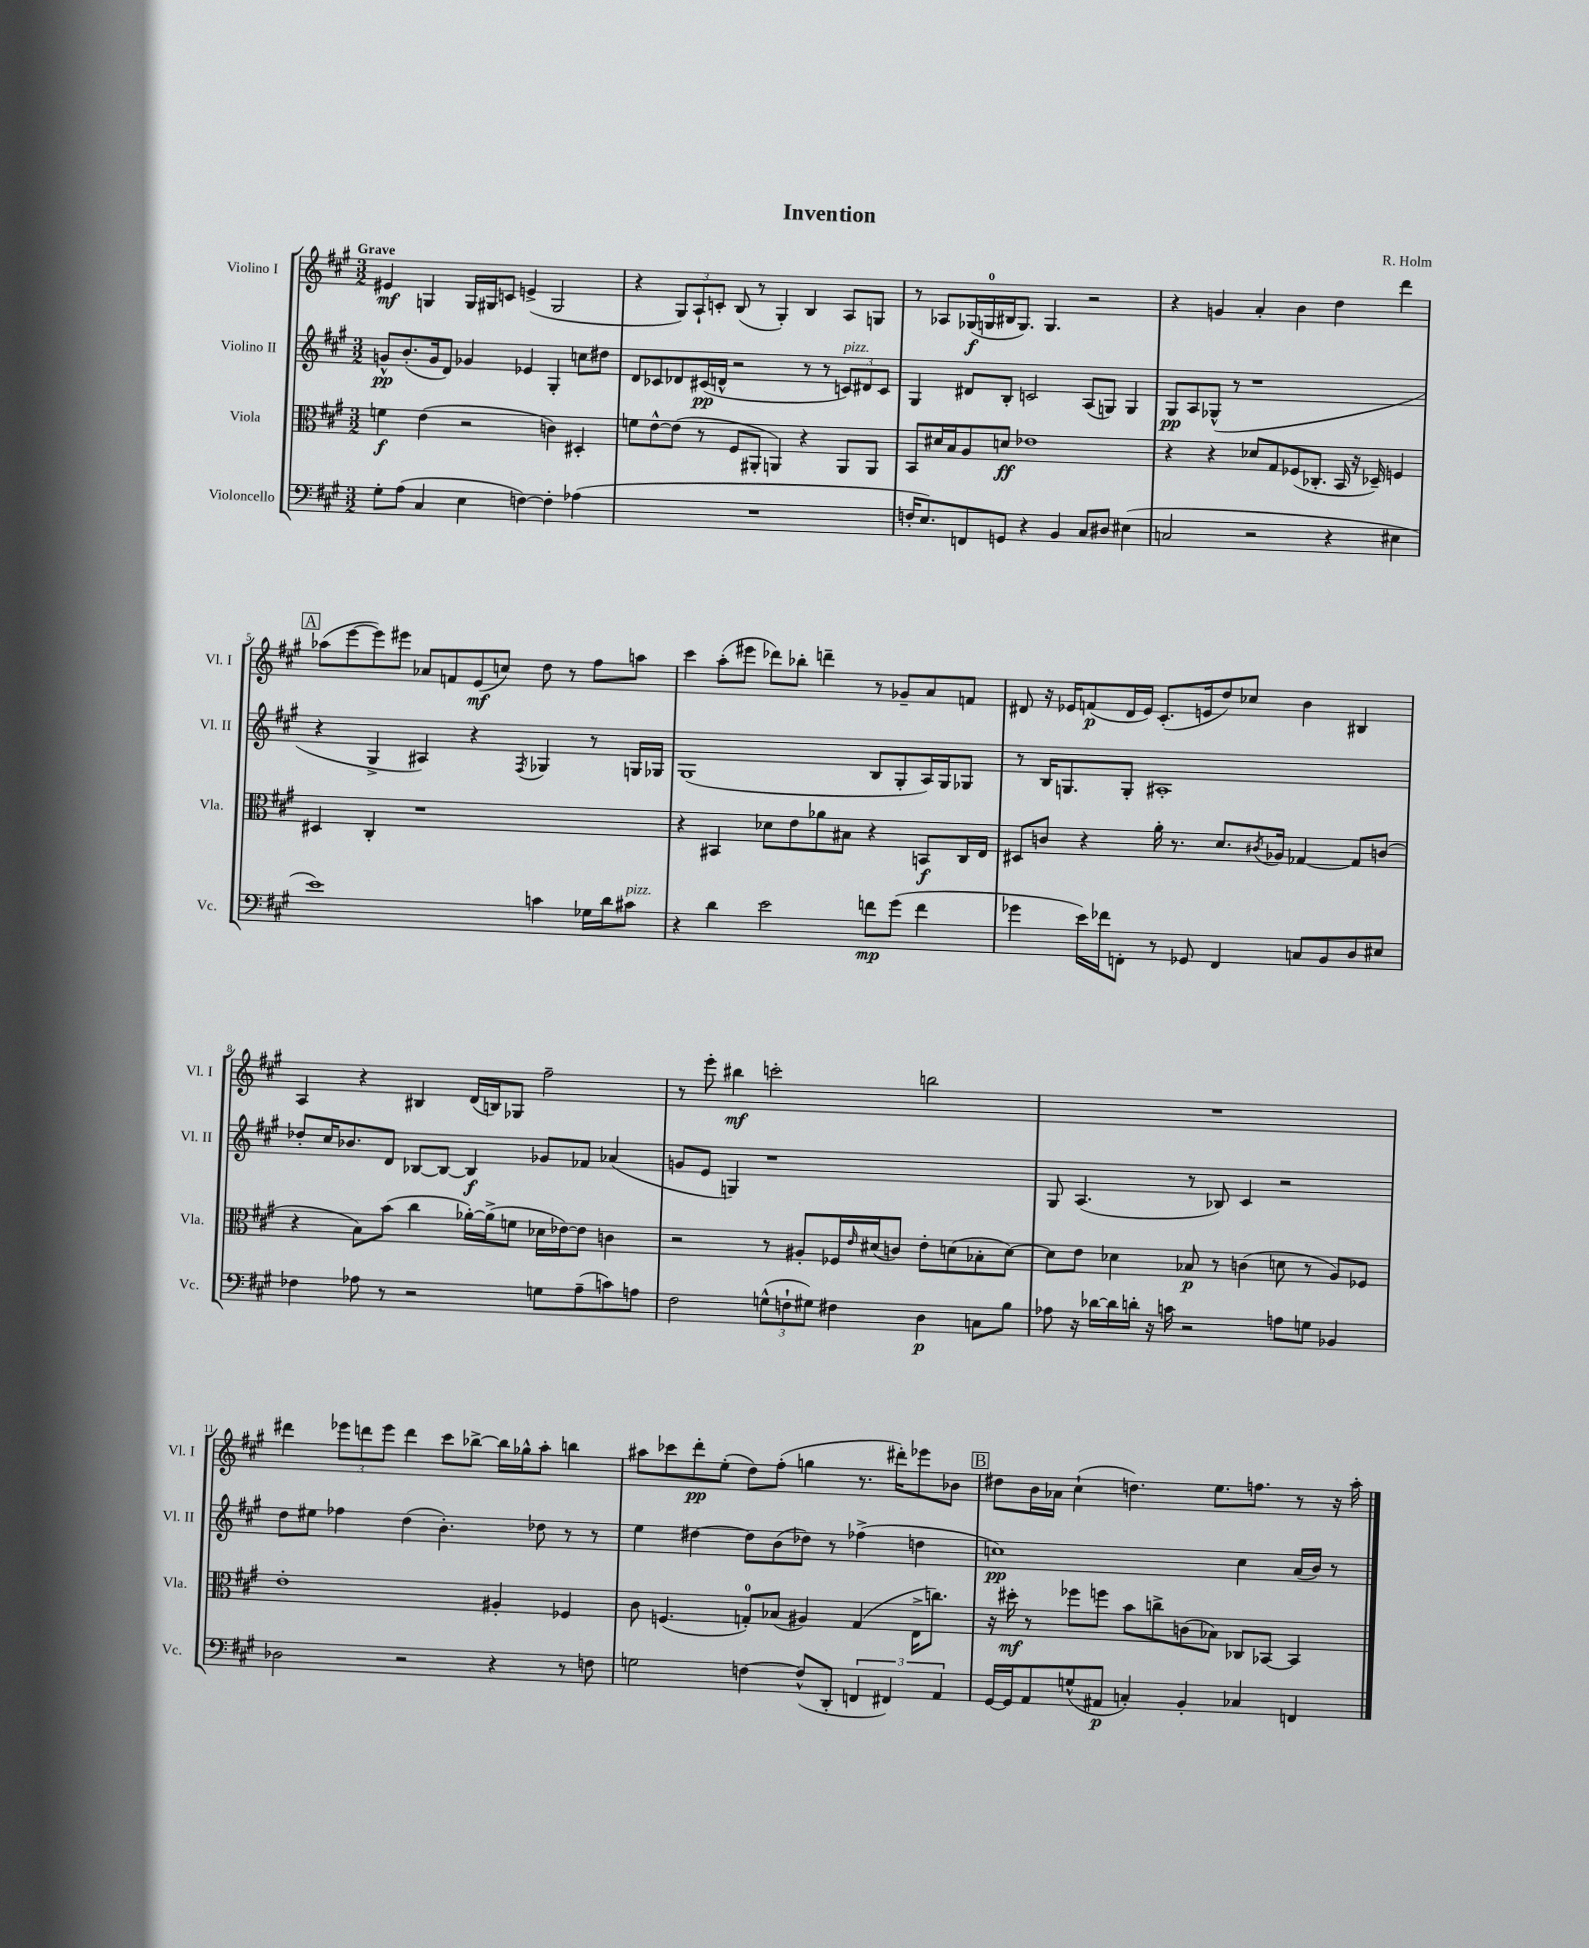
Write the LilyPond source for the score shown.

\header { title = "Invention" composer = "R. Holm" }
<<
\new StaffGroup <<
\new Staff = "s0" \with { instrumentName = "Violino I" shortInstrumentName = "Vl. I" } {
    \clef treble \key a \major \numericTimeSignature \time 3/2 \tempo "Grave"
    eis'4\mf g4 g16 gis16 c'8 e'4->( gis2 |
    r4 \tuplet 3/2 { gis8) a8-! c'8-. } b8( r8 gis4-.) b4 a8 g8 |
    r8 aes8 ges16\f( g16-0 bis16 g8.) g4. r2 |
    r4 g'4 a'4-. b'4 d''4 d'''4 |
    \mark \markup { \box "A" } aes''8( e'''8~ e'''8) eis'''8 aes'8 f'8 e'8\mf( c''8) d''8 r8 fis''8 a''8 |
    cis'''4 a''8-.( eis'''8 des'''8) bes''8-. d'''4-- r8 ges'8-- a'8 f'8 |
    dis'8 r16 ees'16 f'8\p( dis'16 ees'16) cis'8.-.( e'16 d''8) ces''8 b'4 bis4 |
    a4 r4 bis4 d'16( b16) ges8 fis''2-- |
    r8 e'''8-. bis''4\mf c'''2-. b''2 |
    R1. |
    dis'''4 \tuplet 3/2 { ees'''8 d'''8 ees'''8 } d'''4 cis'''8 bes''8~-> bes''16 ges''16-^ a''8-. b''4 |
    ais''8 ces'''8 d'''8-.\pp e''8-.( d''8) fis''8-.( g''4 r8. dis'''16-.) ees'''8 bes'8 |
    \mark \markup { \box "B" } dis''8 b'16 aes'16 cis''4-!( d''4.) e''8. f''8. r8 r16 a''16-. \bar "|." |
}
\new Staff = "s1" \with { instrumentName = "Violino II" shortInstrumentName = "Vl. II" } {
    \clef treble \key a \major \numericTimeSignature \time 3/2
    g'8-^\pp b'8.-.( g'16 d'8) ges'4 ees'4 gis4-. c''8 dis''8 |
    d'8 ces'8 des'8 cis'16\pp( d'16-^ r2 r8 r8 \tuplet 3/2 { c'8^\markup { \italic "pizz." }) dis'8 c'8 } |
    gis4 dis'8 b8-. c'2 a8( g8) g4 |
    gis8\pp a8 ges8-^( r8 r1 |
    \mark \markup { \box "A" } r4 gis4-> ais4) r4 \acciaccatura { fis8 } ges4 r8 g16 ges16 |
    gis1( b8 gis8-. a16) gis16 ges8 |
    r8 b16 g8. g8-. ais1-. |
    des''8-. cis''16 bes'8. d'8 bes8~ bes8~ bes4\f ges'8 fes'8 aes'4( |
    g'8 e'8 g4) r1 |
    gis8 a4.( r8 bes8) cis'4 r2 |
    d''8 eis''8 fes''4 d''4( b'4.-.) des''8 r8 r8 |
    e''4 dis''4~ dis''8 b'8( des''8) r8 fes''4->( d''4 |
    \mark \markup { \box "B" } c''1\pp) c''4 a'16( b'16) r8 \bar "|." |
}
\new Staff = "s2" \with { instrumentName = "Viola" shortInstrumentName = "Vla." } {
    \clef alto \key a \major \numericTimeSignature \time 3/2
    f'4\f e'4( r2 c'4) dis4-. |
    f'8 e'8~-^ e'8( r8 fis8 ais,8-. a,4) r4 a,8 a,8 |
    b,8 dis'16 b16 a8 d'8\ff ees'1 |
    r4 r4 des'8 gis8 fes8( ces8.-. b,16 r16 des16--) f4 |
    \mark \markup { \box "A" } dis4 cis4-. r1 |
    r4 bis,4 des'8 e'8 aes'8 bis8 r4 b,8\f cis16 e16 |
    dis8 c'8 r4 a'16-. r8. d'8. \acciaccatura { cis'8 } aes16 ges4~ ges8 c'8( |
    r4 b8) b'8( cis''4 aes'16~-.) aes'16->( f'8 des'16 ees'16~) ees'8 c'4 |
    r2 r8 ais8-. fes16 \grace { e'16 } dis'16( c'8) e'8-. d'8( bes8-. d'8~) |
    d'8 e'8 des'4 bes8\p r8 c'4( d'8 r8 a8) fes8 |
    e'1-. ais4-. fes4 |
    cis'8 f4.( g8-0-.) bes8( ais4) g4( e16-> c''8.) |
    \mark \markup { \box "B" } r16 dis''16-.\mf r8 fes''8 f''8 b'8 c''8-> c'8( bes8) ces8 bes,8~ bes,4 \bar "|." |
}
\new Staff = "s3" \with { instrumentName = "Violoncello" shortInstrumentName = "Vc." } {
    \clef bass \key a \major \numericTimeSignature \time 3/2
    gis8-. a8( cis4 e4 f4~) f4-. aes4( |
    R1. |
    f16-. e8.) f,8 g,8 r4 b,4 cis8 dis8 eis4( |
    c2 r2 r4 eis4 |
    \mark \markup { \box "A" } e'1) c'4 ges16 d'16 cis'8^\markup { \italic "pizz." } |
    r4 d'4 e'2 f'8\mp gis'8( f'4 |
    ges'4 e'16) fes'16 f,8-. r8 ges,8 f,4 c8 b,8 d8 eis8 |
    fes4 aes8 r8 r2 g8 aes8--( c'8) a8 |
    fis2 \tuplet 3/2 { g8-^( f8-! gis8) } fis4 d4\p c8 b8 |
    aes8 r16 des'16~ des'16 d'16-. r16 c'16 r2 a8 g8 bes,4 |
    des2 r2 r4 r8 f8 |
    g2 f4~ f8-^( d,8-. \tuplet 3/2 { f,4 fis,4) a,4 } |
    \mark \markup { \box "B" } gis,16~ gis,16 a,8 g8-^( ais,8\p c4-.) b,4-. ces4 f,4 \bar "|." |
}
>>
>>
